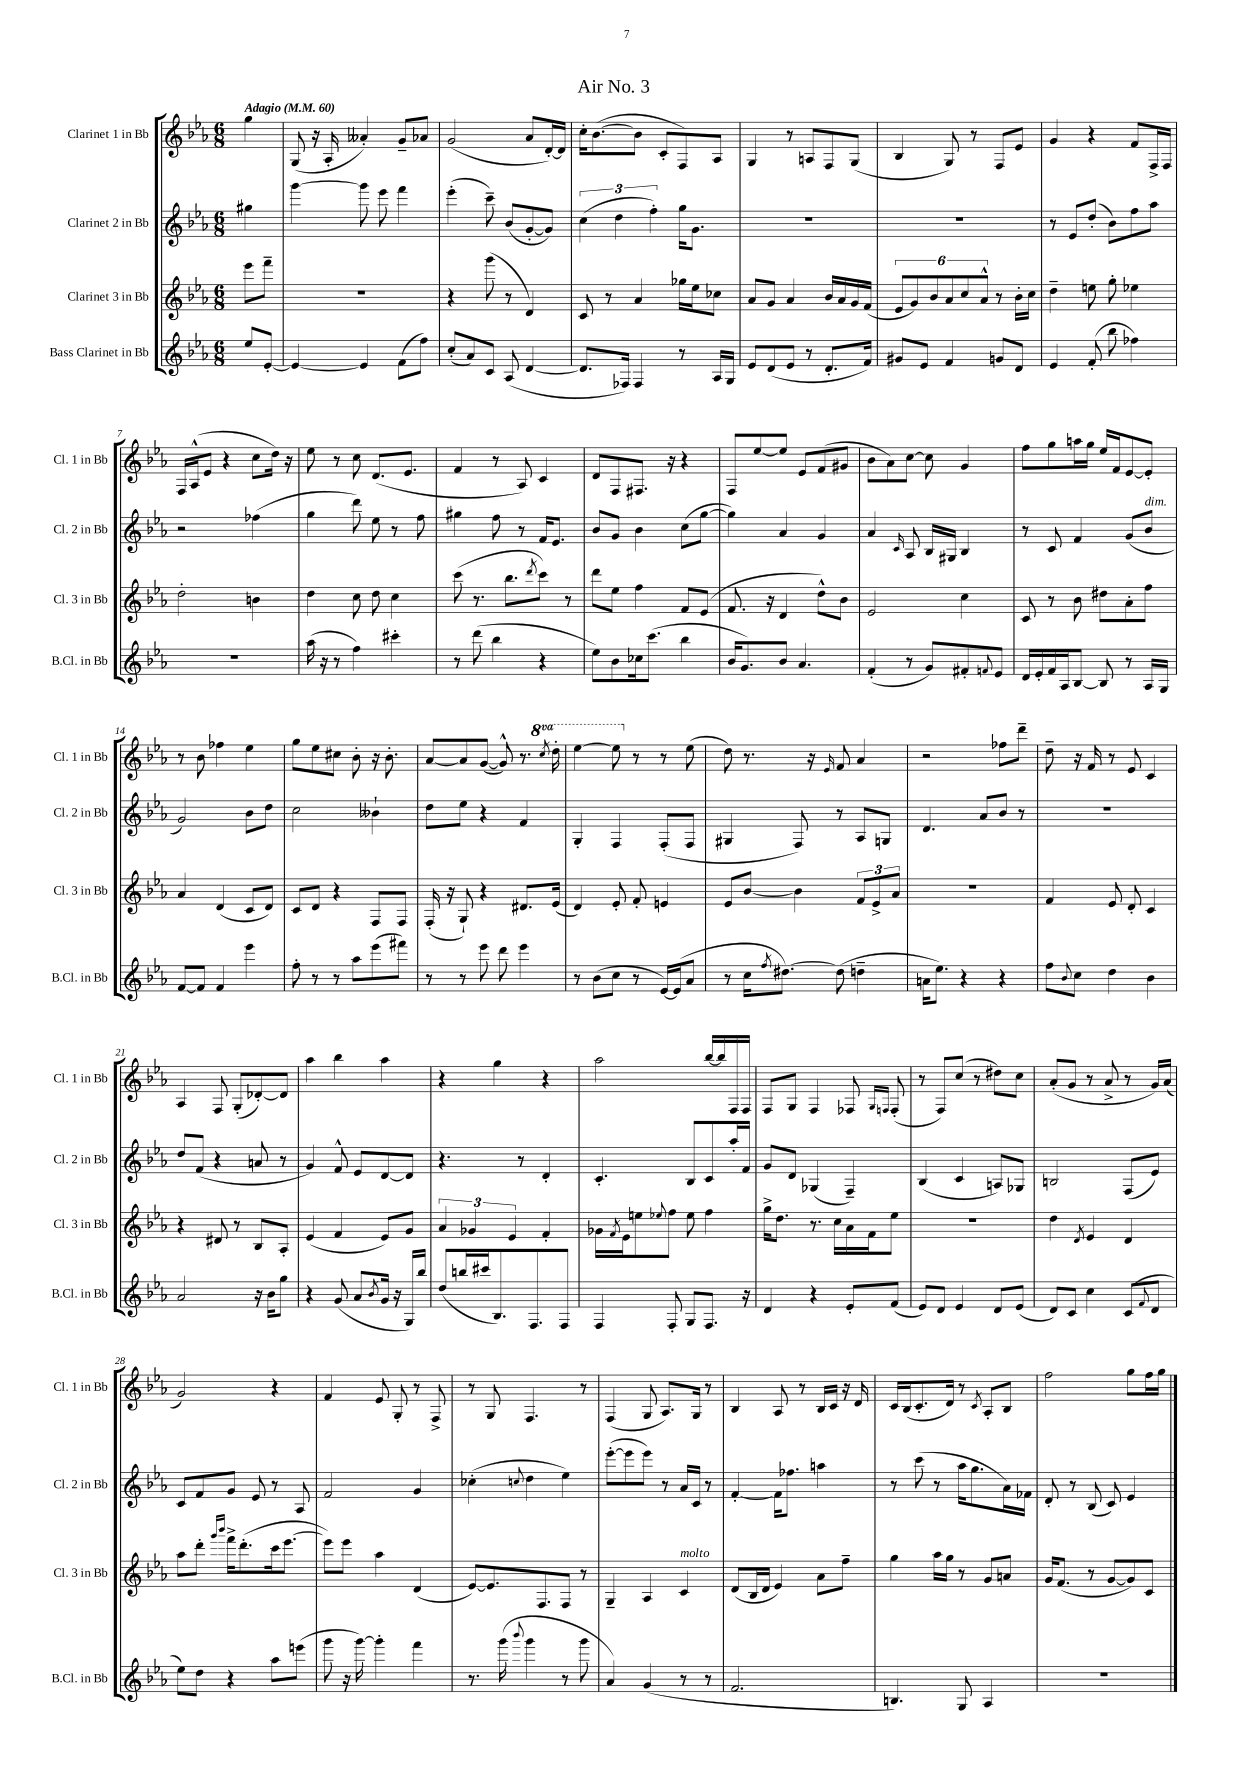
\header { title = "Air No. 3" }
<<
\new StaffGroup <<
\new Staff = "s0" \with { instrumentName = "Clarinet 1 in Bb" shortInstrumentName = "Cl. 1 in Bb" } {
    \clef treble \key ees \major \numericTimeSignature \time 6/8 \set Staff.ottavationMarkups = #ottavation-simple-ordinals \partial 4 \tempo "Adagio" 4 = 60
    g''4 |
    g8( r16 aes16-. aeses'4-.) g'8-- aes'8 |
    g'2( aes'8 d'16~-.) d'16 |
    c''16-. bes'8.~( bes'8 c'8-. f8) aes8 |
    g4 r8 a8 f8 g8( |
    bes4 g8) r8 f8 ees'8 |
    g'4 r4 f'8 f16-> f16 |
    f16 aes16-^( ees'8 r4 c''8 d''16) r16 |
    ees''8 r8 c''8 d'8.( ees'8. |
    f'4 r8 aes8) c'4 |
    d'8 f8 fis8. r16 r4 |
    f8 ees''8~ ees''8 ees'8 f'8( gis'8 |
    bes'8 aes'8) c''8~ c''8 g'4 |
    f''8 g''8 a''16 g''16 ees''16 f'16 ees'8~ ees'8-. |
    r8 bes'8 fes''4 ees''4 |
    g''8 ees''8 cis''8 bes'8-. r16 bes'8.-. |
    aes'8~ aes'8 g'8~( g'8-^) r8. \ottava #1 \acciaccatura { c'''8 } d'''16-. |
    ees'''4~ ees'''8 \ottava #0 r8 r8 ees''8( |
    d''8) r8. r16 \grace { ees'16 } f'8 aes'4 |
    r2 fes''8 d'''8-- |
    d''8-- r16 f'16 r8 ees'8 c'4 |
    aes4 f8 g8-.( des'8~-.) des'8 |
    aes''4 bes''4 aes''4 |
    r4 g''4 r4 |
    aes''2 bes''16~ bes''16 f16 f16 |
    f8 g8 f4 fes8 \grace { g16 f16 } f8-.( |
    r8 f8) c''8( r8 dis''8) c''8 |
    aes'8-.( g'8 r8 aes'8-> r8 g'16) aes'16( |
    g'2) r4 |
    f'4 ees'8 g8-. r8 f8-> |
    r8 g8 f4. r8 |
    f4( g8 aes8.) g16 r8 |
    bes4 aes8 r8 bes16 c'16 r16 d'16 |
    c'16 bes16( c'8.-. d'16) r8 \acciaccatura { c'8 } aes8-. bes8 |
    f''2 g''8 f''16 g''16 \bar "|." |
}
\new Staff = "s1" \with { instrumentName = "Clarinet 2 in Bb" shortInstrumentName = "Cl. 2 in Bb" } {
    \clef treble \key ees \major \numericTimeSignature \time 6/8 \partial 4
    gis''4 |
    g'''4~ g'''8 ees'''8 f'''4 |
    ees'''4-.( c'''8--) bes'8( g'8~-. g'8) |
    \tuplet 3/2 { c''4( d''4 f''4-.) } g''16 g'8. |
    R2. |
    R2. |
    r8 ees'8 d''8-.( bes'8) f''8 aes''8 |
    r2 fes''4( |
    g''4 d'''8) ees''8 r8 f''8 |
    gis''4 f''8 r8 f'16 ees'8. |
    bes'8 g'8 bes'4 c''8( g''8~ |
    g''4) aes'4 g'4 |
    aes'4 \grace { c'16 } aes8 bes16 gis16 bes4 |
    r8 c'8 f'4 g'8( bes'8^\markup { \italic "dim." } |
    g'2) bes'8 d''8 |
    c''2 beses'4-! |
    d''8 ees''8 r4 f'4 |
    g4-. f4 f8-.( f8 |
    gis4 f8) r8 aes8 g8 |
    d'4. aes'8 bes'8 r8 |
    R2. |
    d''8 f'8( r4 a'8 r8 |
    g'4) f'8-^ ees'8 d'8~ d'8 |
    r4. r8 d'4-. |
    c'4.-. bes8 c'8 aes''16-. f'16 |
    g'8 d'8 ges4( f4--) |
    bes4( c'4 a8) ges8 |
    b2 f8( ees'8) |
    c'8 f'8 g'8 ees'8 r8 aes8 |
    f'2 g'4 |
    ces''4-.( \appoggiatura { c''8 } d''4 ees''4) |
    ees'''8~-.( ees'''8 ees'''8) r8 aes'16 c'16 r8 |
    f'4~-. f'16 fes''8. a''4 |
    r8 c'''8( r8 aes''16 g''8. aes'16) fes'16 |
    d'8-. r8 bes8( c'8) ees'4 \bar "|." |
}
\new Staff = "s2" \with { instrumentName = "Clarinet 3 in Bb" shortInstrumentName = "Cl. 3 in Bb" } {
    \clef treble \key ees \major \numericTimeSignature \time 6/8 \partial 4
    ees'''8 f'''8-- |
    R2. |
    r4 g'''8( r8 d'4) |
    c'8 r8 aes'4 ges''16 ees''16 ces''8 |
    aes'8 g'8 aes'4 bes'16 aes'16 g'16 f'16( |
    \tuplet 6/4 { ees'8 g'8) bes'8 aes'8 c''8 aes'8-^ } r8 bes'16-. c''16 |
    d''4-- e''8 g''8-. ees''4 |
    d''2-. b'4 |
    d''4 c''8 d''8 c''4 |
    c'''8( r8. bes''8. \acciaccatura { d'''8 } c'''8) r8 |
    d'''8 ees''8 f''4 f'8 ees'8( |
    f'8. r16 d'4 d''8-^) bes'8 |
    ees'2 c''4 |
    c'8 r8 bes'8 dis''8 aes'8-. f''8 |
    aes'4 d'4( c'8 d'8) |
    c'8 d'8 r4 f8 f8 |
    f16-.( r16 g8-!) r4 dis'8. ees'16( |
    d'4) ees'8-. f'8-. e'4 |
    ees'8 bes'8~ bes'4 \tuplet 3/2 { f'8 ees'8-> aes'8 } |
    R2. |
    f'4 ees'8 d'8-. c'4 |
    r4 dis'8 r8 bes8 aes8-. |
    ees'4( f'4 ees'8) g'8 |
    \tuplet 3/2 { aes'4 ges'4 ees'4 } f'4-. |
    ges'16 \acciaccatura { f'8 } ees'16 e''8 \appoggiatura { ees''8 } f''8 ees''8 f''4 |
    g''16-> d''8. r8. c''16 aes'16 f'16 ees''8 |
    R2. |
    d''4 \acciaccatura { d'8 } ees'4 d'4 |
    aes''8 d'''8-. \grace { g'''16 bes'''16 } f'''16-> d'''8.-.( c'''16 ees'''8.~ |
    ees'''8) ees'''8 aes''4 d'4( |
    ees'8~) ees'8. f8. f8 r8 |
    g4-- aes4 c'4^\markup { \italic "molto" } |
    d'8( bes16 d'16 ees'4) aes'8 f''8-- |
    g''4 aes''16 g''16 r8 g'8 a'8 |
    g'16 f'8.( r8 g'8~ g'8) c'8 \bar "|." |
}
\new Staff = "s3" \with { instrumentName = "Bass Clarinet in Bb" shortInstrumentName = "B.Cl. in Bb" } {
    \clef treble \key ees \major \numericTimeSignature \time 6/8 \partial 4
    ees''8 ees'8~-. |
    ees'4~ ees'4 f'8( f''8) |
    c''8-.( aes'8) c'8 aes8( d'4~ |
    d'8. fes16) fes4 r8 aes16 g16 |
    ees'8 d'8( ees'8 r8 d'8.-. f'16) |
    gis'8 ees'8 f'4 g'8 d'8 |
    ees'4 f'8-.( bes''8 fes''4) |
    R2. |
    aes''16( r16 r8 f''4) cis'''4-. |
    r8 d'''8( bes''4 r4 |
    ees''8) bes'8 ces''16 c'''8.( bes''4 |
    bes'16 g'8.) bes'8 aes'4. |
    f'4-.( r8 g'8) fis'8-. \appoggiatura { f'8 } ees'8 |
    d'16 ees'16-. f'16 aes16 bes8~ bes8 r8 aes16 g16 |
    f'8~ f'8 f'4 ees'''4 |
    f''8-. r8 r8 aes''8 ees'''8( fis'''8) |
    r8 r8 ees'''8 d'''8 ees'''4 |
    r8 bes'8( c''8 r8 ees'16~) ees'16( aes'8 |
    r8 c''16 \acciaccatura { f''8 } dis''8.~) dis''8( d''4-- |
    a'16 ees''8.) r4 r4 |
    f''8 \appoggiatura { bes'8 } c''8 d''4 bes'4 |
    aes'2 r16 bes'16 g''8 |
    r4 g'8( aes'8 \acciaccatura { bes'8 } g'16 r16 g16) bes''16 |
    d''8( b''16 cis'''16 bes8.) f8. f8 |
    f4 f8-. g8 f8. r16 |
    d'4 r4 ees'8-. f'8( |
    ees'8) d'8 ees'4 d'8 ees'8( |
    d'8) c'8 c''4 c'8( \appoggiatura { f'8 } d'8 |
    ees''8) d''8 r4 aes''8 e'''8( |
    g'''8 r16 g'''16~) g'''4-. f'''4 |
    r8. g'''16( \appoggiatura { bes'''8 } g'''4 r8 g'''8 |
    aes'4) g'4( r8 r8 |
    f'2. |
    b4.) g8 aes4 |
    R2. \bar "|." |
}
>>
>>
